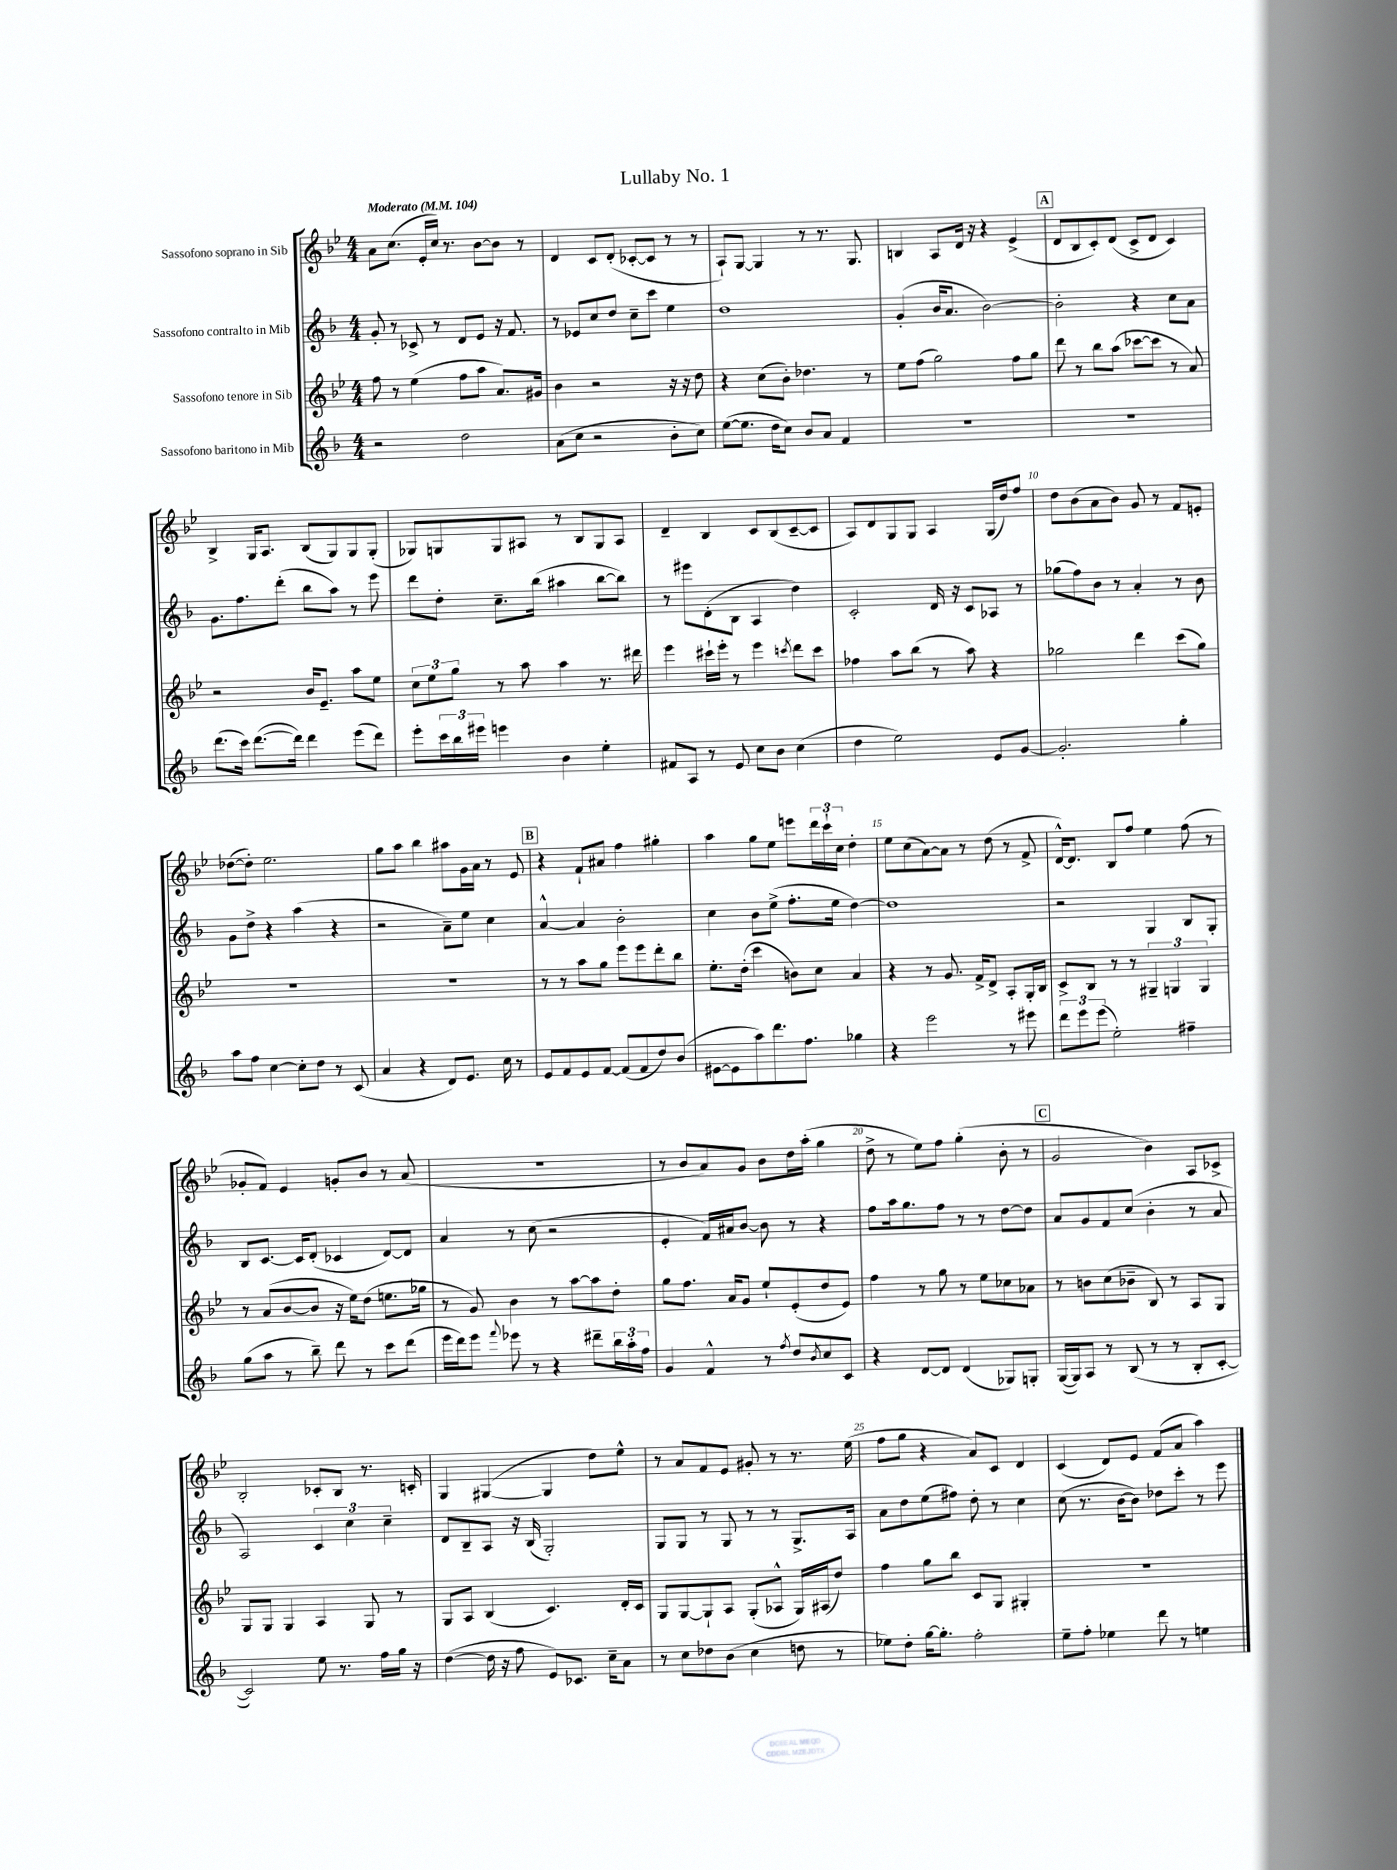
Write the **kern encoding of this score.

**kern	**kern	**kern	**kern
*part4	*part3	*part2	*part1
*staff4	*staff3	*staff2	*staff1
*I"Sassofono baritono in Mib	*I"Sassofono tenore in Sib	*I"Sassofono contralto in Mib	*I"Sassofono soprano in Sib
*clefG2	*clefG2	*clefG2	*clefG2
*k[b-]	*k[b-e-]	*k[b-]	*k[b-e-]
*M4/4	*M4/4	*M4/4	*M4/4
*MM104	*MM104	*MM104	*MM104
=1	=1	=1	=1
!	!	!	!LO:TX:a:B:t=Moderato
2r	8ff\	8g'/	8a\L
.	8r	8r	(8.cc\J
.	(4ee-\	8c-X^/	.
.	.	.	16e-'/LL
.	.	8r	16cc/JJ)
.	.	.	8.r
2dd\	8ff\L	8d/L	.
.	8aa\J	8e/J	[8b-\L
.	8.a/L)	16r	8b-\J]
.	.	8.f/	.
.	.	.	8r
.	16g#X/Jk	.	.
=2	=2	=2	=2
(8a\L	4b-\	8r	4d/
8cc\J	.	8e-X/L	.
2r	2r	8cc/	8c/L
.	.	8dd/J	(8d'/J
.	.	8cc~\L	[8c-X'/L
.	.	8ccc\J	8c-/J]
8b-'\L	16r	4ee\	8r
.	16r	.	.
8cc\J)	8dd\	.	8r
=3	=3	=3	=3
([8ee\L	4r	1dd	8A`/L)
8.ee\J]	.	.	[8G/J
.	(8cc\L	.	4G/]
16dd\KL	.	.	.
8cc\J)	8b-'\J)	.	.
8b-/L	4.dd-X\	.	8r
8a/J	.	.	8.r
4f/	.	.	.
.	.	.	8.G/
.	8r	.	.
=4	=4	=4	=4
1r	8ee-\L	(4g'/	4Bn/
.	(8ff\J	.	.
.	2gg\)	16b-/KL	8A/L
.	.	8.a/J	.
.	.	.	16d/Jk
.	.	.	16r
.	.	[2b-\)	4r
.	8ff\L	.	(4e-^/
.	8gg\J	.	.
!!LO:REH:place=s1:t=A
=5	=5	=5	=5
1r	8ddd\	2b-'\]	8d/L
.	8r	.	8B-/
.	8bb-\L	.	8c'/)
.	(8aa\J	.	(8d/J
.	[8ccc-X\L	4r	8c^/L
.	8ccc-\J]	.	8d/J
.	8r	8cc\L	4c/)
.	8a/)	8a\J	.
!!LO:LB:g=z
=6	=6	=6	=6
(8.ddd\L	2r	8.g\L	4B-^/
16ccc\Jk)	.	8.ff\	.
([8.ddd\L	.	.	16G/KL
.	.	.	8.A/J
.	.	(8ddd'\J	.
16ddd\Jk])	.	.	.
4ddd\	16b-/KL	8bb-\L	(8B-/L
.	8.e-~/J	.	.
.	.	8aa\J)	8G/)
(8eee\L	8aa\L	8r	8G/
8ddd\J)	8ee-\J	8eee\	(8G'/J
=7	=7	=7	=7
8eee'\L	12cc\L	8ddd\L	8G-X/L)
.	12ee-\	.	.
24ccc\L	.	8dd'\J	8Gn/
24bb-\	12gg\J	.	.
24eee#X\JJ	.	.	.
4eeen\	8r	8.cc~\L	8G/
.	8aa\	.	8A#X/J
.	.	(16bb-\Jk	.
4b-\	4aa\	4aa#X\	8r
.	.	.	8B-/L
4ee'\	8.r	[8bb-\L	8G/
.	.	8bb-\J])	8A#/J
.	16ddd#X\	.	.
=8	=8	=8	=8
8f#X/L	4eee-\	8r	4d~/
8A/J	.	8eee#X\L	.
8r	16ccc#X`\LL	(8d'\	4B-/
.	16eee-'\JJ	.	.
8e/	8r	8B-\J	.
8cc\L	4eee-\	4A/	8c/L
8b-\J	.	.	(8B-/
.	8qcccn/	.	.
(4cc\	8ddd\L	4dd\)	[8c~/
.	8ccc\J	.	8c/J]
=9	=9	=9	=9
4dd\	4ff-X\	2c'/	8A/L)
.	.	.	8d/
2ee\)	8aa\L	.	8G/
.	(8bb-\J	.	8G/J
.	8r	16d/	4A/
.	.	16r	.
.	8aa\)	8c/L	.
8e/L	4r	8A-X/J	(16G/LL
.	.	.	16dd/J)
[8g/J	.	8r	8ff/J
=10	=10	=10	=10
2.g'/]	2gg-X\	(8gg-X\L	8dd\L
.	.	8ff\)	(8b-\
.	.	8b-\J	8a\
.	.	8r	8b-\J)
.	4ddd\	4a'/	8g/
.	.	.	8r
4gg'\	(8ccc\L	8r	8f/L
.	8gg-\J)	8b-\	8en'/J
!!LO:LB:g=z
=11	=11	=11	=11
8aa\L	1r	8g\L	([8dd-X\L
8ff\J	.	8dd^\J	8dd-'\J])
[4cc\	.	4r	2.ee-\
8cc'\L]	.	(4aa\	.
8dd\J	.	.	.
8r	.	4r	.
(8c/	.	.	.
=12	=12	=12	=12
4a/	1r	2r	8gg\L
.	.	.	8aa\J
4r	.	.	4bb-\
8d/L)	.	8a~\L)	8aa#X\L
8.e/J	.	8ee\J	16g\L
.	.	.	16a\JJ
.	.	4cc\	8r
16cc\	.	.	.
8r	.	.	8e-/
!!LO:REH:place=s1:t=B
=13	=13	=13	=13
8e/L	8r	[4a^^/	4r
8f/	8r	.	.
8e/	8aa\L	4a/]	8f`/L
[8f/J	8gg\J	.	8a#X/J
(8f/L]	8eee-\L	2b-'\	4ff\
8f/	8eee-\	.	.
8dd/)	8ddd'\	.	4gg#X'\
(8b-/J	8bb-\J	.	.
=14	=14	=14	=14
[8e#X\L	8.ee-'\L	4cc\	4aa\
8e#\]	.	.	.
.	(16dd'\Jk	.	.
8aa\)	4ccc\	8b-\L	8gg\L
8.ddd\	.	(8ee^\J	8ee-\J
.	8bn\L)	8.ff'\L	8eeen\L
8.ff\J	.	.	.
.	8cc\J	.	24ddd\L
.	.	.	24ccc`\
.	.	16ee\Jk	.
.	.	.	24cc\JJ
4gg-X\	4a/	[4dd\)	4dd'\
=15	=15	=15	=15
4r	4r	1dd]	8ee-\L
.	.	.	(8cc\
2eee\	8r	.	[8a\)
.	8.g/	.	8a\J]
.	.	.	8r
.	16f^/KL	.	.
.	8d^/J	.	(8dd\
8r	8A'/L	.	8r
8eee#X\	16G'/L	.	8f^/
.	16B-/JJ	.	.
=16	=16	=16	=16
12ddd\L	8c^/L	2r	[16d^^/KL)
.	.	.	8.d/J]
12eee\	.	.	.
.	8B-/J	.	.
(12eee\J	.	.	.
2ee'\)	8r	.	8B-/L
.	8r	.	8ff/J
.	6G#X~/	4G/	4ee-\
.	6Gn/	.	.
4ff#X~\	.	8B-/L	(8ff\
.	6G/	.	.
.	.	8G'/J	8r
!!LO:LB:g=z
=17	=17	=17	=17
(8gg\L	8r	8B-/L	8g-X'/L
8aa\J	(8a/L	[8.c/J	8f/J)
8r	[8b-/	.	4e-/
.	.	16c/KL]	.
8bb-~\)	8b-/J]	(8d'/J	.
8ddd\	16r	4c-X/	8gn'/L
.	16ee-\KL)	.	.
8r	(8dd\J	.	8b-/J
8ccc\L	8.een\L	[8d/L)	8r
(8ddd\J	.	8d/J]	(8a/
.	16gg-X\Jk	.	.
=18	=18	=18	=18
16eee\LL	8r	4a/	1r
16ddd\J)	.	.	.
8eee\J	8g/)	.	.
8qqfff/	.	.	.
8eee-X\	4b-\	8r	.
8r	.	(8cc\	.
4r	8r	2r	.
.	[8aa\L	.	.
8ddd#X~\L	8aa\]	.	.
24bb-\L	8dd'\J	.	.
24aa'\	.	.	.
24ff\JJ	.	.	.
=19	=19	=19	=19
4g/	8gg\L	4e'/	8r
.	8.ff\J	.	8b-/L
4f^^/	.	16f/LL)	8a/)
.	16a/KL	16a#X/J	.
.	8g/J	[8b-/J	8g/J
8r	8ee-`/L	8b-\]	8b-\L
8qff/	.	.	.
8dd/L	(8e-'/	8r	16dd\L
.	.	.	(16aa'\JJ
8qb-/	.	.	.
8cc/	8dd/	4r	4gg\
8c/J	8e-/J)	.	.
=20	=20	=20	=20
4r	4ff\	8ff\L	8dd^\
.	.	16aa\k	8r
.	.	8.gg\	.
[8d/L	8r	.	8ee-\L)
8d/J]	8gg\	8ff\J	8ff\J
(4d/	8r	8r	(4gg'\
.	8ee-\L	8r	.
8G-X/L)	8cc-X\	[8dd\L	8b-'\
8Gn'/J	8a-X\J	8dd\J]	8r
!!LO:REH:place=s1:t=C
=21	=21	=21	=21
([16G/LL	8r	8a/L	2g/
16G/J])	.	.	.
8A/J	8bn\L	8g/	.
8r	(8cc\	8f/	.
(8B-/	8b-X~\J	(8cc/J	.
8r	8B-/)	4b-'\	4b-\)
8r	8r	.	.
8B-'/L	8A/L	8r	8A/L
[8c'/J	8G/J	8a/	8c-X^/J
!!LO:LB:g=z
=22	=22	=22	=22
2c/])	8G/L	2A/)	2B-'/
.	8G/J	.	.
.	4G/	.	.
8ee\	4A/	6c/	8c-X'/L
8.r	.	.	8B-/J
.	.	6cc\	.
.	8G/	.	8.r
16ff\LL	.	.	.
.	.	6cc~\	.
16gg\JJ	8r	.	.
16r	.	.	16cn'/
=23	=23	=23	=23
([4dd\	8G/L	8d/L	4G/
.	8A/J	8B-~/	.
16dd\]	(4B-/	8A/J	([4G#X/
16r	.	.	.
8ff\	.	16r	.
.	.	(16B-/	.
8e/L)	4.c/)	2G'/)	4G#/]
8.c-X/J	.	.	.
.	.	.	8dd\L)
16cc~\KL	.	.	.
8a\J	16d'/LL	.	8ee-^^\J
.	16c/JJ	.	.
=24	=24	=24	=24
8r	8G/L	8G/L	8r
8cc\L	[8G/	8G/J	8a/L
8dd-X\	8G`/]	8r	8f/
(8b-\J	8A/J	8G/	8e-/J
4cc\	(8G'/L	8r	8g#X'/
.	8A-X^^/J	8r	8r
8ddn\	16G/LL)	8.G^/L	8.r
.	(16A#X/J	.	.
8r	8dd/J)	.	.
.	.	16A/Jk	(16ee-\
=25	=25	=25	=25
8ee-X\L)	4ff\	8a\L	8ff\L
8dd'\J	.	8dd\	8gg\J
[16gg\KL	8gg\L	(8ee\	4r
8.gg'\J]	.	.	.
.	8bb-\J	8ff#X\J)	.
2ff'\	8c/L	8dd'\	8a/L)
.	8G/J	8r	8c/J
.	4G#X'/	4cc\	4d/
=26	=26	=26	=26
8ee~\L	1r	(8cc\	(4c/
8ff'\J	.	8.r	.
4ee-X\	.	.	8d/L)
.	.	[16b-\KL	.
.	.	8b-\J])	8e-/J
8ddd\	.	8dd-X\L	(8f/L
8r	.	8ccc'\J	8a/J
4een\	.	8r	4aa\)
.	.	8eee\	.
==	==	==	==
*-	*-	*-	*-
